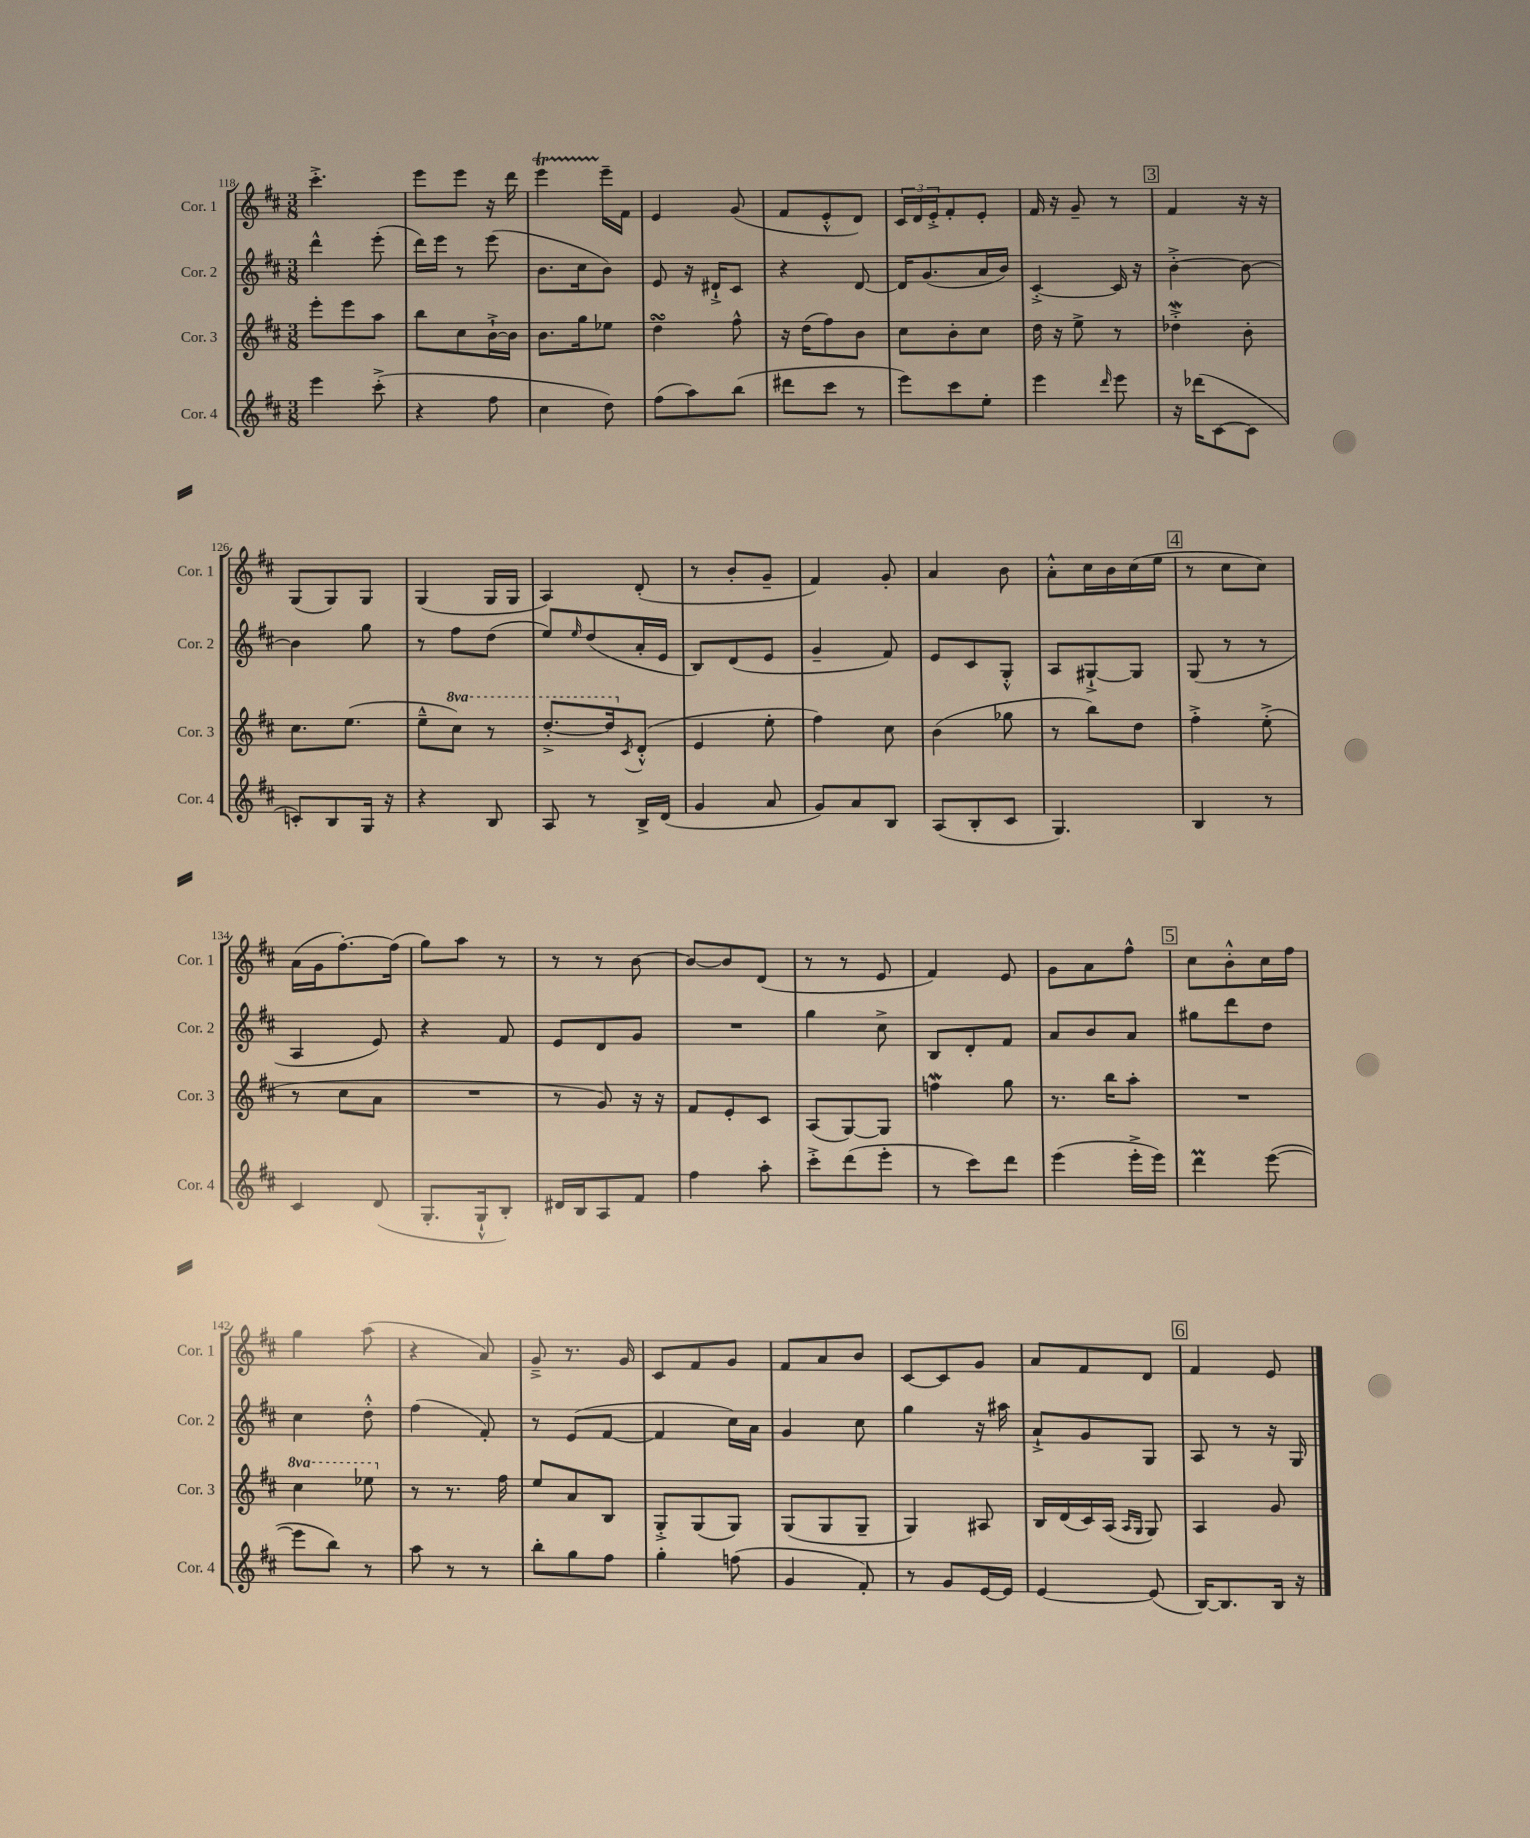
<<
\new StaffGroup <<
\new Staff = "s0" \with { instrumentName = "Cor. 1" shortInstrumentName = "Cor. 1" } {
    \clef treble \key d \major \numericTimeSignature \time 3/8
    cis'''4.-.-> |
    e'''8 e'''8 r16 d'''16 |
    e'''4\startTrillSpan e'''16--\stopTrillSpan fis'16 |
    e'4 g'8( |
    fis'8 e'8-.-^ d'8) |
    \tuplet 3/2 { cis'16 d'16 e'16-.-> } fis'8-. e'8-. |
    fis'16 r16 g'8-- r8 |
    \mark \markup { \box "3" } fis'4 r16 r16 |
    g8( g8) g8 |
    g4( g16 g16 |
    a4) d'8-.( |
    r8 b'8-. g'8-- |
    fis'4) g'8-. |
    a'4 b'8 |
    a'8-.-^ cis''16 b'16 cis''16( e''16 |
    \mark \markup { \box "4" } r8 cis''8 cis''8) |
    a'16( g'16 fis''8.~-.) fis''16( |
    g''8) a''8 r8 |
    r8 r8 b'8~ |
    b'8~ b'8 d'8( |
    r8 r8 e'8 |
    fis'4) e'8 |
    g'8 a'8 fis''8-^ |
    \mark \markup { \box "5" } cis''8 b'8-.-^ cis''16 fis''16 |
    g''4 a''8( |
    r4 a'8) |
    g'8---> r8. g'16 |
    cis'8 fis'8 g'8 |
    fis'8 a'8 b'8 |
    cis'8~ cis'8 g'8 |
    a'8 fis'8 d'8 |
    \mark \markup { \box "6" } fis'4 e'8 \bar "|." |
}
\new Staff = "s1" \with { instrumentName = "Cor. 2" shortInstrumentName = "Cor. 2" } {
    \clef treble \key d \major \numericTimeSignature \time 3/8
    d'''4-^ e'''8-.( |
    d'''16) e'''16 r8 e'''8( |
    b'8. cis''16 b'8) |
    e'8 r16 dis'16-!-> cis'8 |
    r4 d'8~ |
    d'16 g'8.( a'16 b'16) |
    cis'4~-.-> cis'16 r16 |
    \mark \markup { \box "3" } b'4~-.-> b'8~ |
    b'4 g''8 |
    r8 fis''8 d''8( |
    e''8) \grace { e''16 } d''8( a'16-. e'16 |
    b8) d'8( e'8 |
    g'4-- fis'8) |
    e'8 cis'8 g8-.-^ |
    a8 gis8~-!-> gis8 |
    \mark \markup { \box "4" } g8( r8 r8 |
    a4 e'8) |
    r4 fis'8 |
    e'8 d'8 g'8 |
    R4. |
    g''4 cis''8-> |
    b8 d'8-. fis'8 |
    a'8 b'8 a'8 |
    \mark \markup { \box "5" } gis''8 d'''8 d''8 |
    cis''4 d''8-.-^ |
    fis''4( fis'8-.) |
    r8 e'8( fis'8~ |
    fis'4 cis''16) a'16 |
    g'4 cis''8 |
    g''4 r16 ais''16 |
    a'8-!-> g'8 g8 |
    \mark \markup { \box "6" } a8 r8 r16 g16 \bar "|." |
}
\new Staff = "s2" \with { instrumentName = "Cor. 3" shortInstrumentName = "Cor. 3" } {
    \clef treble \key d \major \numericTimeSignature \time 3/8 \set Staff.ottavationMarkups = #ottavation-simple-ordinals
    e'''8-. e'''8 a''8 |
    b''8 cis''8 b'16~-!-> b'16 |
    b'8. g''16 ees''8 |
    d''4\turn fis''8-^ |
    r16 d''16( fis''8) b'8 |
    cis''8 b'8-. cis''8 |
    d''16 r16 e''8-> r8 |
    \mark \markup { \box "3" } des''4-.->\mordent b'8-. |
    cis''8. e''8.( |
    e''8---^ \ottava #1 cis'''8) r8 |
    d'''8.~-.-> d'''16 \ottava #0 \acciaccatura { cis'8 } d'8-.-^( |
    e'4 e''8-. |
    fis''4) cis''8 |
    b'4( ges''8 |
    r8 b''8) d''8 |
    \mark \markup { \box "4" } fis''4-.-> e''8-.->( |
    r8 cis''8 a'8 |
    R4. |
    r8 g'8) r16 r16 |
    fis'8 e'8-. cis'8 |
    a8( g8~) g8 |
    f''4\mordent g''8 |
    r8. b''16 a''8-. |
    \mark \markup { \box "5" } R4. |
    \ottava #1 cis'''4 ees'''8 \ottava #0 |
    r8 r8. fis''16 |
    e''8 a'8 b8 |
    g8-.-> g8( g8) |
    g8( g8 g8-- |
    g4) ais8 |
    b16 d'16( cis'16) a16( \grace { a16 g16 } g8) |
    \mark \markup { \box "6" } a4 g'8 \bar "|." |
}
\new Staff = "s3" \with { instrumentName = "Cor. 4" shortInstrumentName = "Cor. 4" } {
    \clef treble \key d \major \numericTimeSignature \time 3/8
    e'''4 cis'''8-.->( |
    r4 fis''8 |
    cis''4 d''8) |
    fis''8( a''8) b''8( |
    dis'''8 cis'''8 r8 |
    e'''8) cis'''8 e''8-. |
    e'''4 \grace { d'''16 } e'''8 |
    \mark \markup { \box "3" } r16 des'''16( cis'8~ cis'8 |
    c'8-.) b8 g16 r16 |
    r4 b8 |
    a8 r8 b16-> d'16( |
    g'4 a'8 |
    g'8) a'8 b8 |
    a8( b8-. cis'8 |
    g4.) |
    \mark \markup { \box "4" } b4 r8 |
    cis'4 d'8( |
    g8.-. g16-!-^ b8-.) |
    dis'16 b16 a8 fis'8 |
    fis''4 a''8-. |
    cis'''8-.-> d'''8( e'''8-. |
    r8 cis'''8) d'''8 |
    e'''4( e'''16-.-> e'''16) |
    \mark \markup { \box "5" } d'''4\prall e'''8~( |
    e'''8 b''8) r8 |
    a''8 r8 r8 |
    b''8-. g''8 fis''8 |
    g''4-. f''8( |
    g'4 fis'8-.) |
    r8 g'8 e'16~ e'16 |
    e'4~ e'8( |
    \mark \markup { \box "6" } b16~) b8. b16 r16 \bar "|." |
}
>>
>>
\layout { \context { \Score currentBarNumber = #118 } }
